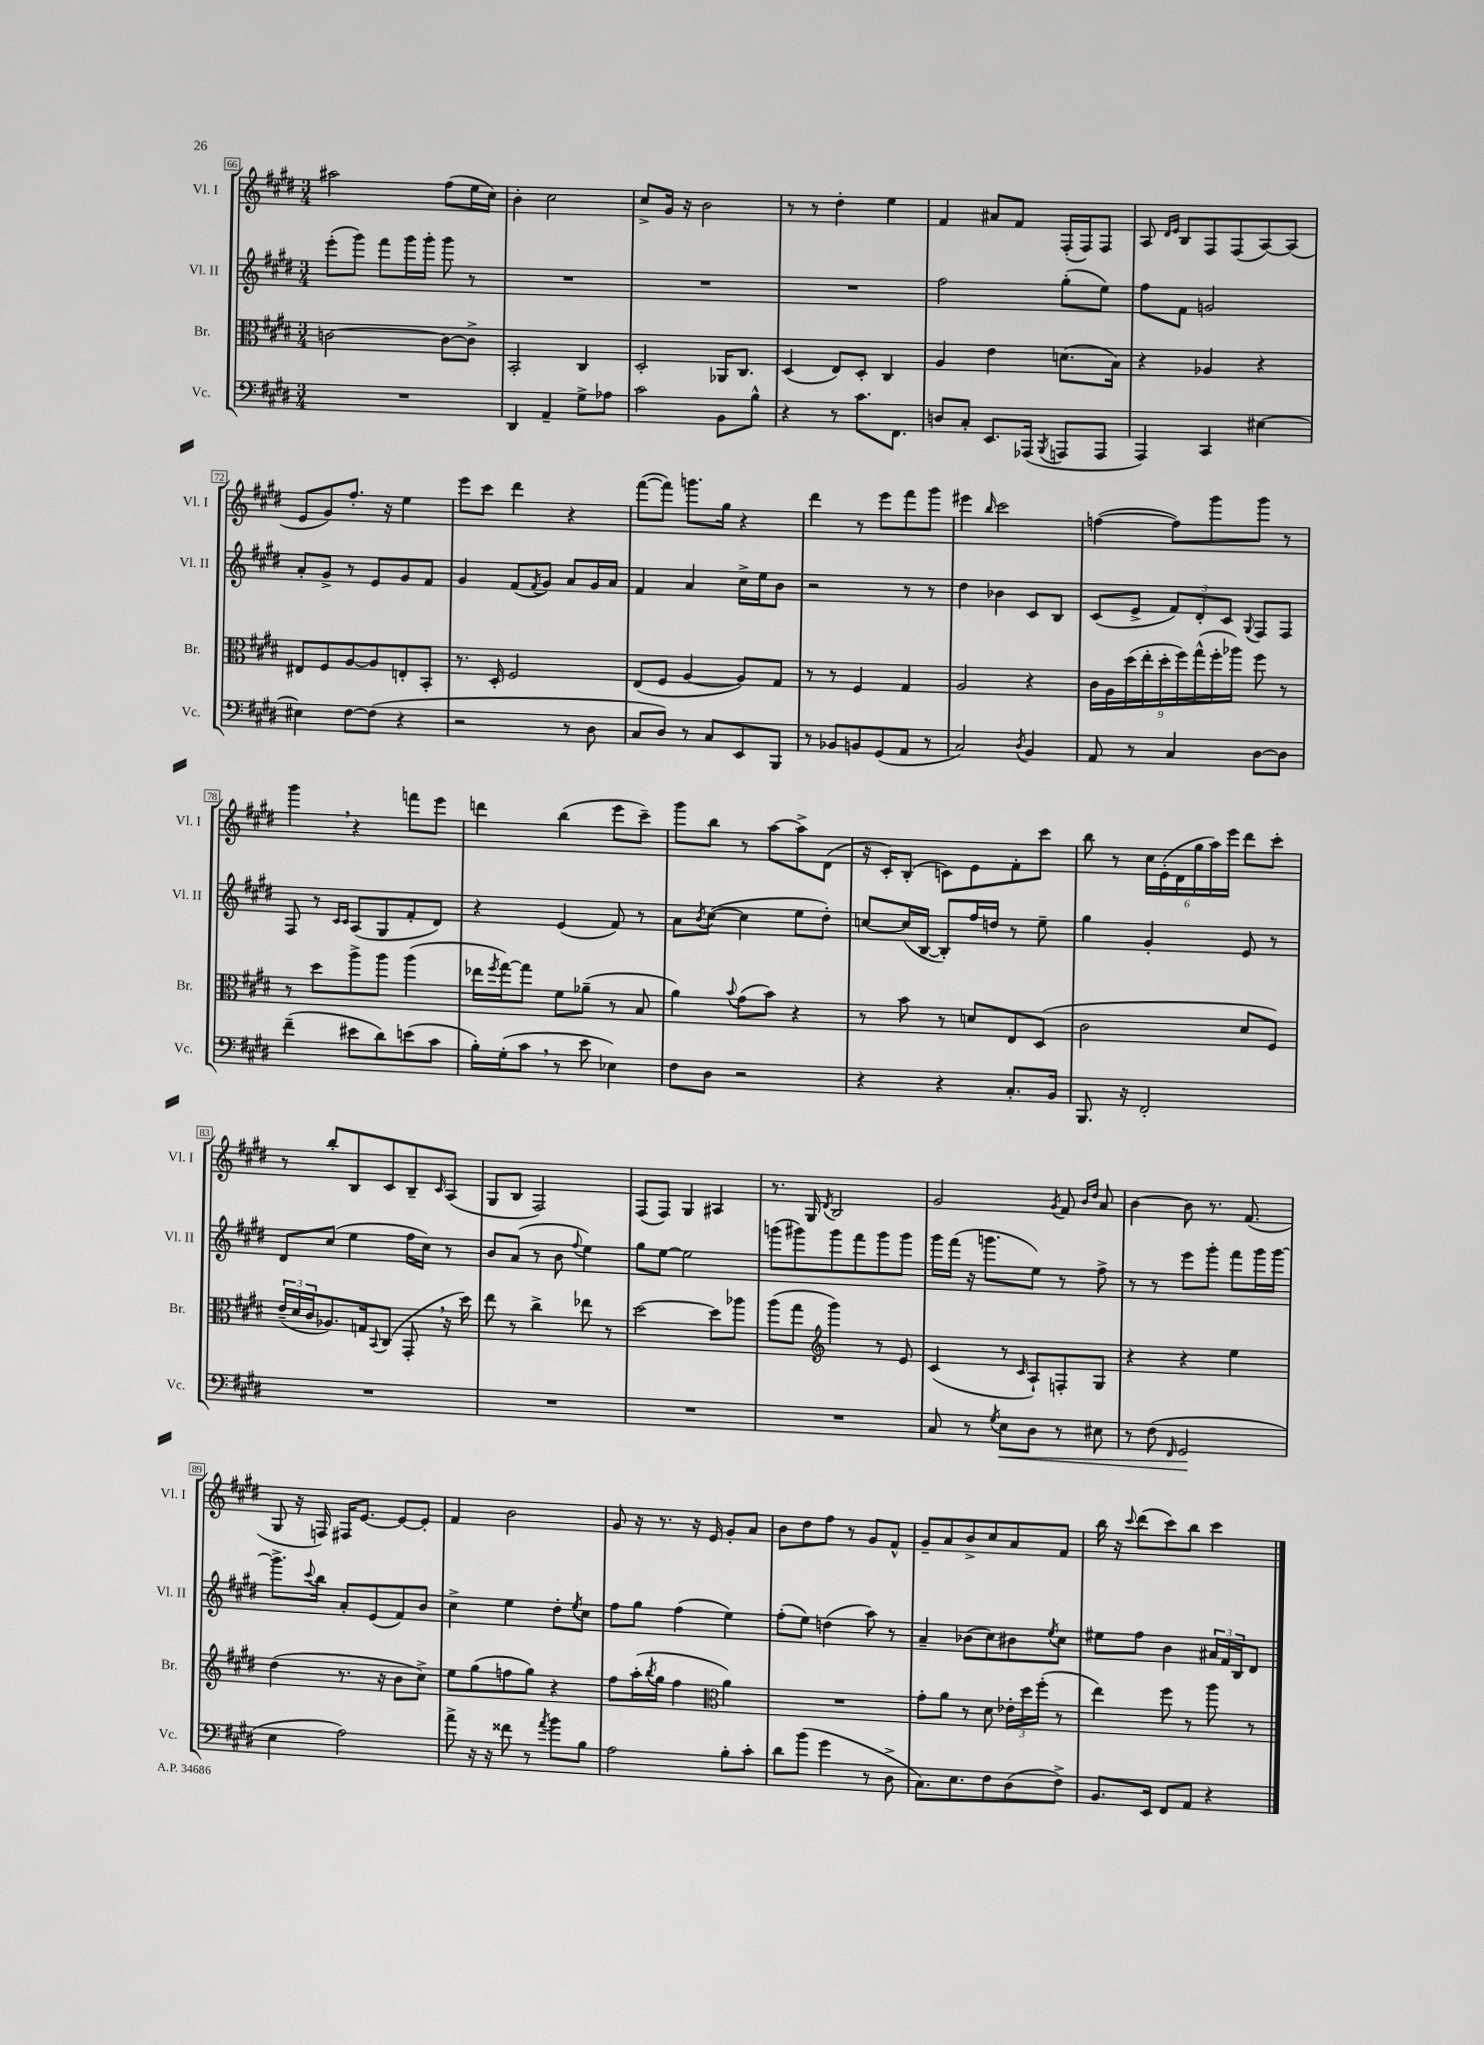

**kern	**kern	**kern	**kern
*staff4	*staff3	*staff2	*staff1
*clefF4	*clefC3	*clefG2	*clefG2
*k[f#c#g#d#]	*k[f#c#g#d#]	*k[f#c#g#d#]	*k[f#c#g#d#]
*M3/4	*M3/4	*M3/4	*M3/4
2.r	[2c\	(8eee'\L	2aa#\
.	.	8ggg#\J)	.
.	.	8fff#\L	.
.	.	16ggg#\L	.
.	.	16ggg#'\JJ	.
.	8c\_L	8ggg#\	(8ff#\L
.	8c^\]J	8r	16ee\L
.	.	.	16cc#\JJ)
=	=	=	=
4DD#/	2BB'/	2.r	4b'\
4AA~/	.	.	2cc#\
8G#^\L	4C#/	.	.
8A-\J	.	.	.
=	=	=	=
2c#\	2D#'/	2.r	8cc#^/L
.	.	.	16g#/Jk
.	.	.	16r
.	.	.	2b\
8BB\L	16AA-/LK	.	.
.	8.C#/J	.	.
8B^^\J	.	.	.
=	=	=	=
4r	(4D#/	2.r	8r
.	.	.	8r
8r	8E/L)	.	4dd#'\
8.c#\L	8D#'/J	.	.
.	4C#/	.	4ee\
8.FF#\J	.	.	.
=	=	=	=
8D/L	4A/	2ff#\	4f#/
8C#'/J	.	.	.
8.EE/L	4e\	.	8a#/L
.	.	.	8f#/J
(16AAA-/Jk	.	.	.
8qBBB/	.	.	.
8AAA/L	(8.d\L	(8gg#'\L	(16F#'/LL
.	.	.	16F#/J)
8AAA/J	.	8ee\J)	8F#/J
.	16B\Jk)	.	.
=	=	=	=
4AAA/)	4r	8ff#\L	8A/
.	.	.	16qqd#/LL
.	.	.	16qqe/JJ
.	.	8f#\J	8B/L
4CC#/	4A-/	2g/	8F#/
.	.	.	(8F#/
[4E#\	4r	.	[8A/)
.	.	.	(8A/]J
=	=	=	=
4E#\]	8E#/L	8a'/L	8e/L
.	8F#/	8g#^/J	8g#/)
[8F#\L	[8A/	8r	8.ff#'/J
(8F#\]J	8A/]	8e/L	.
.	.	.	16r
4r	8E'/	8g#/	4ee\
.	8BB'/J	8f#/J	.
=	=	=	=
2r	8.r	4g#/	8eee\L
.	.	.	8ccc#\J
.	16D#'/	.	.
.	2F#/	(8f#/L	4ddd#\
.	.	8qf#/	.
.	.	8g#/J)	.
8r	.	8a/L	4r
8D#\	.	16g#/L	.
.	.	16a/JJ	.
=	=	=	=
8C#/L	(8E/L	4f#/	([8fff#\L
8D#/J)	8F#/J	.	8fff#\]J)
8r	[4A/	4a/	8.ggg\L
8C#/L	.	.	.
.	.	.	16gg#\Jk
8EE/	8A/]L)	16cc#^\LL	4r
.	.	16ee\J	.
8BBB/J	8G#/J	8b\J	.
=	=	=	=
8r	8r	2r	4ddd#\
8BB-/L	8r	.	.
8BB/	4F#/	.	8r
(8GG#/	.	.	8eee\L
8AA/J	4G#/	8r	8fff#\
8r	.	8r	8ggg#\J
=	=	=	=
2C#/)	2A/	4dd#\	4eee#\
.	.	.	16qqbb/
.	.	4b-\	2ccc#\
8qD#/	.	.	.
4BB/	4r	8c#/L	.
.	.	8B/J	.
=	=	=	=
8AA/	18c#\LL	(8c#/L	([4ff\
.	18A\	.	.
.	(18dd#\	.	.
8r	.	8e^/J	.
.	18ee'\	.	.
.	18dd#'\	.	.
4C#/	.	12f#/L)	8ff\]L)
.	18ff#\)	.	.
.	(18gg#^^\	12d#'/	.
.	.	.	8ggg#\
.	18ff#'\	.	.
.	.	12c#/J	.
.	18aa-\JJ)	.	.
.	.	8qqG#/	.
[8D#\L	8ff#\	8F#/L	8ggg#\J
8D#\]J	8r	8F#/J	8r
=	=	=	=
(4f#~\	8r	8F#/	4ggg#\
.	8dd#\L	8r	.
.	.	16qqc#/LL	.
.	.	16qqc#/JJ	.
8e#\L	8aa^\	(8A/L	4r
8d#\)	8aa\J	8G#/	.
(8e\	(4aa\	8f#'/	8fff\L
8c#\J	.	8d#/J)	8eee\J
=	=	=	=
16B'\LL)	16ee-\LL	4r	4ddd\
.	8qff#/	.	.
(16G#'\J	[16gg#\J)	.	.
8c#\J	8gg#\]J	.	.
8r	8f#\L	(4e/	(4bb\
8e\	(8a-~\J	.	.
4E-\)	8r	8f#/)	8eee\L
.	8B/	8r	8ccc#~\J)
=	=	=	=
8F#\L	4a\)	8a\L	8ggg#\L
.	.	8qb/	.
8D#\J	.	([8cc#\J	8bb\J
.	8qqb/	.	.
2r	(8g#\L	4cc#\]	8r
.	8b\J)	.	[8aa\L
.	4r	8ee\L	8aa^\]
.	.	8dd#'\J)	(8d#\J
=	=	=	=
4r	8r	[8cc/L	16r
.	.	.	16c#'/LK)
.	8b\	(16cc/]L	(8B'/J
.	.	[16B/JJ	.
4r	8r	8B'/]L)	8c\L)
.	8d/L	16ff#/L	8e\
.	.	16dd/JJ	.
8.C#'/L	8E/	8r	8f#'\
.	(8D#/J	8ee~\	8ccc#\J
16BB/Jk	.	.	.
=	=	=	=
8.BBB/	2c#\	4gg#\	8bb\
.	.	.	8r
16r	.	.	.
2FF#'/	.	4g#'/	24cc#\LL
.	.	.	(24e'\
.	.	.	24d#\
.	.	.	24gg#\
.	.	.	24aa\)
.	.	.	24eee\JJ
.	8d#/L	8e/	8ddd#\L
.	8F#/J)	8r	8ccc#'\J
=	=	=	=
2.r	(24e~/LL	8d#/L	8r
.	24d#/	.	.
.	24c#/J	.	.
.	8.A-/)	(8cc#/J	8bb'/L
.	.	4ee\	8B/
.	16G/k	.	.
.	8qqBB/	.	.
.	(8C#/J	.	8c#/
.	8GG#'/	16ff#\LL	8B~/
.	.	16cc#\JJ)	.
.	.	.	16qqc#/
.	16r	8r	(8A/J
.	16dd#\)	.	.
=	=	=	=
2.r	8ee\	8b/L	8G#/L
.	8r	(8a/J	8B/J
.	4cc#^\	8r	2F#/)
.	.	8b\	.
.	.	8qqff#/	.
.	8ee-\	4ee\)	.
.	8r	.	.
=	=	=	=
2.r	[2dd#\	8gg#\L	(8F#/L
.	.	[8ee\J	8F#/J)
.	.	2ee\]	4G#/
.	8dd#\]L	.	4A#/
.	8aa-\J	.	.
=	=	=	=
2.r	(8aa\L	(8ggg\L	8.r
.	8gg#\J	8ggg#\)	.
.	.	.	16G#/
*	*clefG2	*	*
.	.	.	8qd#/
.	4ggg#\)	8ggg#\	2B/
.	.	8fff#\	.
.	8r	8ggg#\	.
.	8e/	8ggg#\J	.
=	=	=	=
8C#/	(4c#/	16ggg#\LL	2g#/
.	.	(16fff#\JJ	.
8r	.	16r	.
.	.	8.ggg\L	.
8qG#/	.	.	.
8E\L	8r	.	.
.	16qqc#/	.	.
8D#\J	8A`/L)	8ee\J)	.
.	.	.	8qg#/
8r	8F'/	8r	8f#/
.	.	.	16qqb/LL
.	.	.	16qqdd#/JJ
8E#\	8G#/J	8ff#^\	8a/
=	=	=	=
8r	4r	8r	[4b\
(8F#\	.	8r	.
16qqFF#/	.	.	.
2GG#/	4r	8eee\L	8b\]
.	.	8ggg#'\J	8.r
.	4ee\	8fff#\L	.
.	.	.	(8.f#/
.	.	16ggg#\L	.
.	.	[16ggg#\JJ	.
=	=	=	=
4E\	(4dd#\	8.ggg#^\]L	8G#/
.	.	.	16r
.	.	8qqccc#/	.
.	.	16bb\Jk	16F/)
2A\)	8.r	8a'/L	16F#/LK
.	.	.	[8.e/J
.	.	(8e/	.
.	16r	.	.
.	8b\L	8f#/)	8e/_L
.	8cc#^\J)	8b/J	8e'/]J
=	=	=	=
8a^\	8ee\L	4cc#^\	4f#/
16r	(8gg#\	.	.
16r	.	.	.
8f##\	8ff\	4ee\	2b\
8r	8gg#\J)	.	.
8qa/	.	.	.
8b\L	4r	8dd#'\L	.
.	.	8qee/	.
8B\J	.	8cc#\J	.
=	=	=	=
2A\	8ff#\L	8ff#\L	8g#/
.	(16aa'\L	8gg#\J	16r
.	8qbb/	.	.
.	16gg#\JJ	.	8.r
.	4ff#\	(4ff#\	.
.	.	.	16r
.	.	.	16e/
*	*clefC3	*	*
8B'\L	4a\)	4ee\)	8g#'/L
8c#'\J	.	.	8a/J
=	=	=	=
8d#\L	2.r	(8ff#'\L	8b\L
(8b\J	.	8ee\J)	8dd#\
4g#\	.	(4dd\	8ff#\J
.	.	.	8r
8r	.	8aa\)	8g#/L
8D#^\	.	8r	8f#^^/J
=	=	=	=
8.C#\L)	8g#'\L	4a~/	8g#~/L
.	8a\J	.	8a/
8.E\	.	.	.
.	8r	(8b-\L	8b^/
8F#\	8d#\	8cc#\)	8cc#/
(8D#\	24e-'\LL	8b#\	8a/
.	24dd#\	.	.
.	(24ff#'\JJ	.	.
.	.	8qee/	.
8F#^\J)	8r	8cc#\J	8f#/J
=	=	=	=
8.BB/L	4ee\)	8ee#\L	16bb\
.	.	.	16r
.	.	.	8qqccc#/
.	.	8ff#\J	(8ddd#\L
16EE/Jk	.	.	.
8FF#/L	8ff#\	4b\	8ccc#\)
8AA/J	8r	.	8bb\J
4r	8aa\	24a#/LL	4ccc#\
.	.	24f#/	.
.	.	24B/J	.
.	8r	8d#/J	.
==	==	==	==
*-	*-	*-	*-
